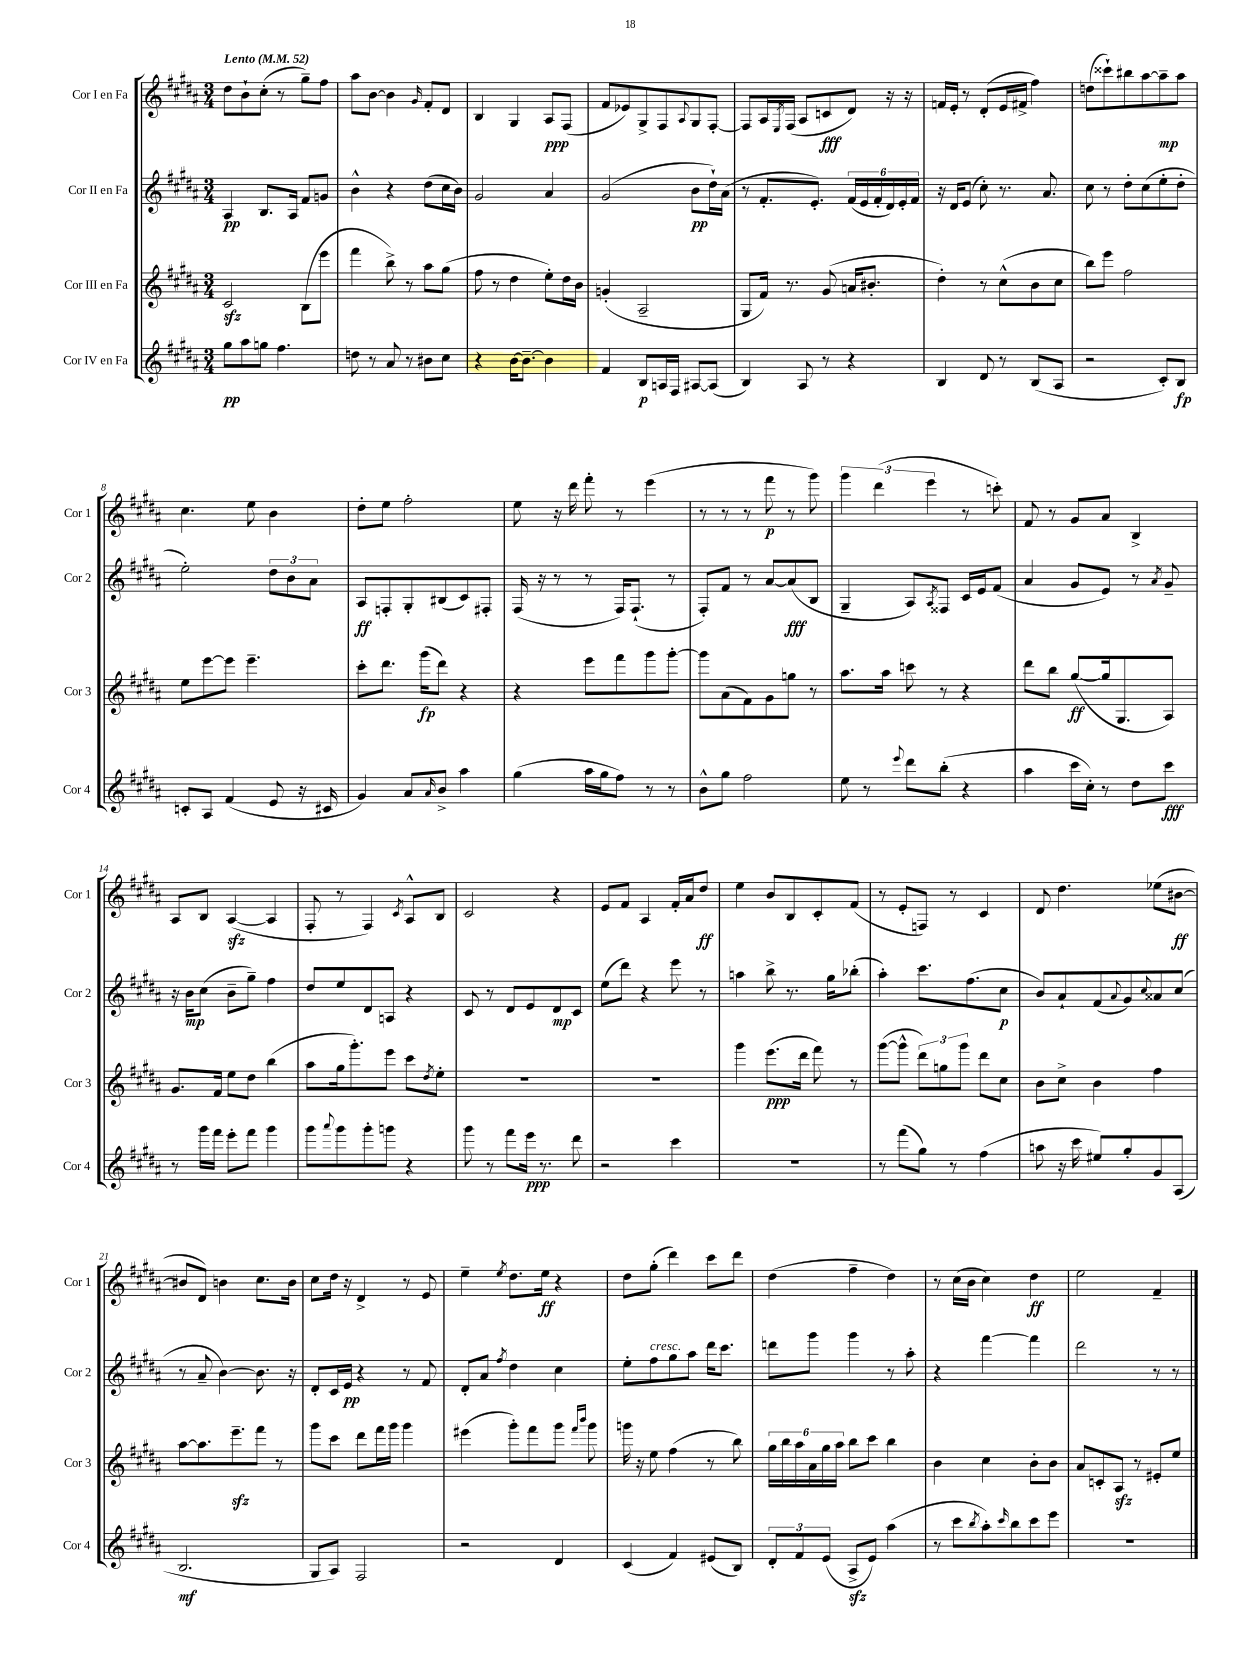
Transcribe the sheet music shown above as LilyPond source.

<<
\new StaffGroup <<
\new Staff = "s0" \with { instrumentName = "Cor I en Fa" shortInstrumentName = "Cor 1" } {
    \clef treble \key b \major \numericTimeSignature \time 3/4 \tempo "Lento" 4 = 52
    dis''8 b'8-! cis''8-.( r8 gis''8--) fis''8 |
    ais''8 b'8~ b'4 \grace { gis'16 } fis'8-. dis'8 |
    b4 gis4 ais8\ppp fis8( |
    fis'8 ees'8) gis8-> fis8 \appoggiatura { ais8 } gis8 fis8~-. |
    fis8 ais16 \acciaccatura { e8 } fis16( ais8 c'8\fff dis'8) r16 r16 |
    f'16 e'16-. r8 dis'8-.( e'16 fis'16-> fis''4) |
    d''8( cisis'''8-!) bis''8 ais''8~ ais''8--\mp ais''8 |
    cis''4. e''8 b'4 |
    dis''8-. e''8 fis''2-. |
    e''8 r16 dis'''16 fis'''8-. r8 e'''4( |
    r8 r8 r8 fis'''8\p r8 gis'''8) |
    \tuplet 3/2 { gis'''4 dis'''4( e'''4 } r8 c'''8-.) |
    fis'8 r8 gis'8 ais'8 b4-> |
    ais8 b8 ais4~\sfz( ais4 |
    fis8-. r8 fis4) \acciaccatura { cis'8 } ais8-^ b8 |
    cis'2 r4 |
    e'8 fis'8 ais4 fis'16-. ais'16 dis''8\ff |
    e''4 b'8 b8 cis'8-. fis'8( |
    r8 e'8-. f8) r8 cis'4 |
    dis'8 dis''4. ees''8( bis'8~\ff |
    bis'8 dis'8) b'4 cis''8. b'16 |
    cis''8 dis''16 r16 dis'4-> r8 e'8 |
    e''4-- \acciaccatura { e''8 } dis''8. e''16\ff r4 |
    dis''8 gis''8-.( dis'''4) cis'''8 dis'''8 |
    dis''4( fis''4-- dis''4) |
    r8 cis''16( b'16 cis''4) dis''4\ff |
    e''2 fis'4-- \bar "|." |
}
\new Staff = "s1" \with { instrumentName = "Cor II en Fa" shortInstrumentName = "Cor 2" } {
    \clef treble \key b \major \numericTimeSignature \time 3/4
    ais4\pp b8. ais16 fis'8 g'8 |
    b'4-^ r4 dis''8( cis''16 b'16) |
    gis'2 ais'4 |
    gis'2( b'8\pp dis''16-!) ais'16( |
    r8 fis'8.-. e'8.-.) \tuplet 6/4 { fis'16( e'16 fis'16-. dis'16) e'16-. fis'16 } |
    r16 dis'16 e'8( cis''8-.) r8. ais'8. |
    cis''8 r8 dis''8-. cis''8( e''8-. dis''8-. |
    e''2-.) \tuplet 3/2 { dis''8 b'8 ais'8 } |
    ais8\ff f8-. gis8-. bis8( cis'8) fis8-. |
    fis16( r16 r8 r8 fis16) fis8.-!( r8 |
    fis8-.) fis'8 r8 ais'8~ ais'8\fff( b8 |
    gis4-- ais8) \acciaccatura { ais8 } fisis8 cis'16 e'16 fis'8( |
    ais'4 gis'8 e'8) r8 \acciaccatura { ais'8 } gis'8-- |
    r16 b'16\mp cis''8( b'8-- gis''8--) fis''4 |
    dis''8 e''8 dis'8 a8 r4 |
    cis'8 r8 dis'8 e'8 dis'8\mp cis'8 |
    e''8( dis'''8) r4 e'''8 r8 |
    a''4 b''8-> r8. gis''16 bes''8-.( |
    ais''4-.) cis'''8. fis''8.( cis''8\p |
    b'8) ais'8-! fis'8( \appoggiatura { ais'8 } gis'8) \appoggiatura { cis''8 } aisis'8 cis''8( |
    r8 ais'8-- b'4~) b'8. r16 |
    dis'8-. cis'16 e'16\pp r4 r8 fis'8 |
    dis'8-. ais'8 \acciaccatura { fis''8 } dis''4 cis''4 |
    e''8-. fis''8^\markup { \italic "cresc." } gis''8 ais''8 dis'''16 cis'''8. |
    d'''8 gis'''8 gis'''4 r8 ais''8-. |
    r4 fis'''4~ fis'''4 |
    dis'''2 r8 r8 \bar "|." |
}
\new Staff = "s2" \with { instrumentName = "Cor III en Fa" shortInstrumentName = "Cor 3" } {
    \clef treble \key b \major \numericTimeSignature \time 3/4
    cis'2\sfz b8( e'''8 |
    fis'''4 b''8->) r8 ais''8 gis''8( |
    fis''8 r8 dis''4 e''8-.) dis''16 b'16 |
    g'4-.( ais2-- |
    gis8 fis'16) r8. gis'8( a'16 bis'8.-. |
    dis''4-.) r8 cis''8-^( b'8 cis''8 |
    b''8) e'''8 fis''2 |
    e''8 e'''8~ e'''8 e'''4.-- |
    cis'''8-. dis'''8. gis'''16\fp( dis'''8) r4 |
    r4 e'''8 fis'''8 gis'''8 gis'''8~-. |
    gis'''8 ais'8( fis'8) gis'8 g''8 r8 |
    ais''8. ais''16 c'''8 r8 r4 |
    dis'''8 b''8 gis''8~\ff( gis''16 gis8. ais8) |
    gis'8. fis'16 e''8 dis''8 b''4( |
    ais''8 gis''16 gis'''8.-.) e'''8 cis'''8 \acciaccatura { dis''8 } e''8-. |
    R2. |
    R2. |
    gis'''4 e'''8.\ppp( dis'''16 fis'''8) r8 |
    gis'''8~( gis'''8-^ \tuplet 3/2 { dis'''8) g''8 gis'''8 } dis'''8 cis''8 |
    b'8 cis''8-> b'4 fis''4 |
    ais''8~ ais''8. e'''8.--\sfz fis'''8 r8 |
    gis'''8 cis'''8 dis'''8 fis'''16 gis'''16 gis'''4 |
    eis'''4( gis'''8-.) fis'''8 gis'''8 \grace { fis'''16 b'''16 } gis'''8 |
    g'''16 r16 e''8 fis''4( r8 b''8) |
    \tuplet 6/4 { gis''16 b''16 ais''16 ais'16 gis''16 ais''16 } b''8 cis'''8 b''4 |
    b'4 cis''4 b'8-. b'8 |
    ais'8 c'8-. ais8\sfz r8 eis'8-. e''8 \bar "|." |
}
\new Staff = "s3" \with { instrumentName = "Cor IV en Fa" shortInstrumentName = "Cor 4" } {
    \clef treble \key b \major \numericTimeSignature \time 3/4
    gis''8\pp ais''8 g''8 fis''4. |
    d''8 r8 ais'8 r8 bis'8 cis''8 |
    r4 b'16~ b'8.~-- b'4 |
    fis'4 b8\p a16 fis16 ais8~ ais8( |
    b4) ais8 r8 r4 |
    b4 dis'8 r8 b8( ais8 |
    r2 cis'8-.) b8\fp |
    c'8-. ais8 fis'4( e'8 r16 cis'16 |
    gis'4) ais'8 \grace { ais'16 } b'8-> ais''4 |
    gis''4( ais''16 gis''16 fis''8) r8 r8 |
    b'8-^ gis''8 fis''2 |
    e''8 r8 \appoggiatura { e'''8 } dis'''8 b''8-.( r4 |
    ais''4 cis'''16 cis''16-.) r8 dis''8 cis'''8\fff |
    r8 gis'''16 fis'''16 e'''8-. fis'''8 gis'''4 |
    gis'''8 \appoggiatura { ais'''8 } gis'''8 gis'''8-. g'''8 r4 |
    gis'''8 r8 fis'''8 e'''16\ppp r8. dis'''8 |
    r2 cis'''4 |
    R2. |
    r8 fis'''8( gis''8) r8 fis''4( |
    a''8 r16 cis'''16 eis''8) gis''8-. gis'8 ais8( |
    b2.\mf |
    gis8 ais8) fis2 |
    r2 dis'4 |
    cis'4( fis'4) eis'8( b8) |
    \tuplet 3/2 { dis'8-. fis'8 e'8( } ais8->\sfz e'8) ais''4( |
    r8 cis'''8 \acciaccatura { b''8 } ais''8-.) \grace { cis'''16 } b''8 cis'''8 e'''8 |
    R2. \bar "|." |
}
>>
>>
